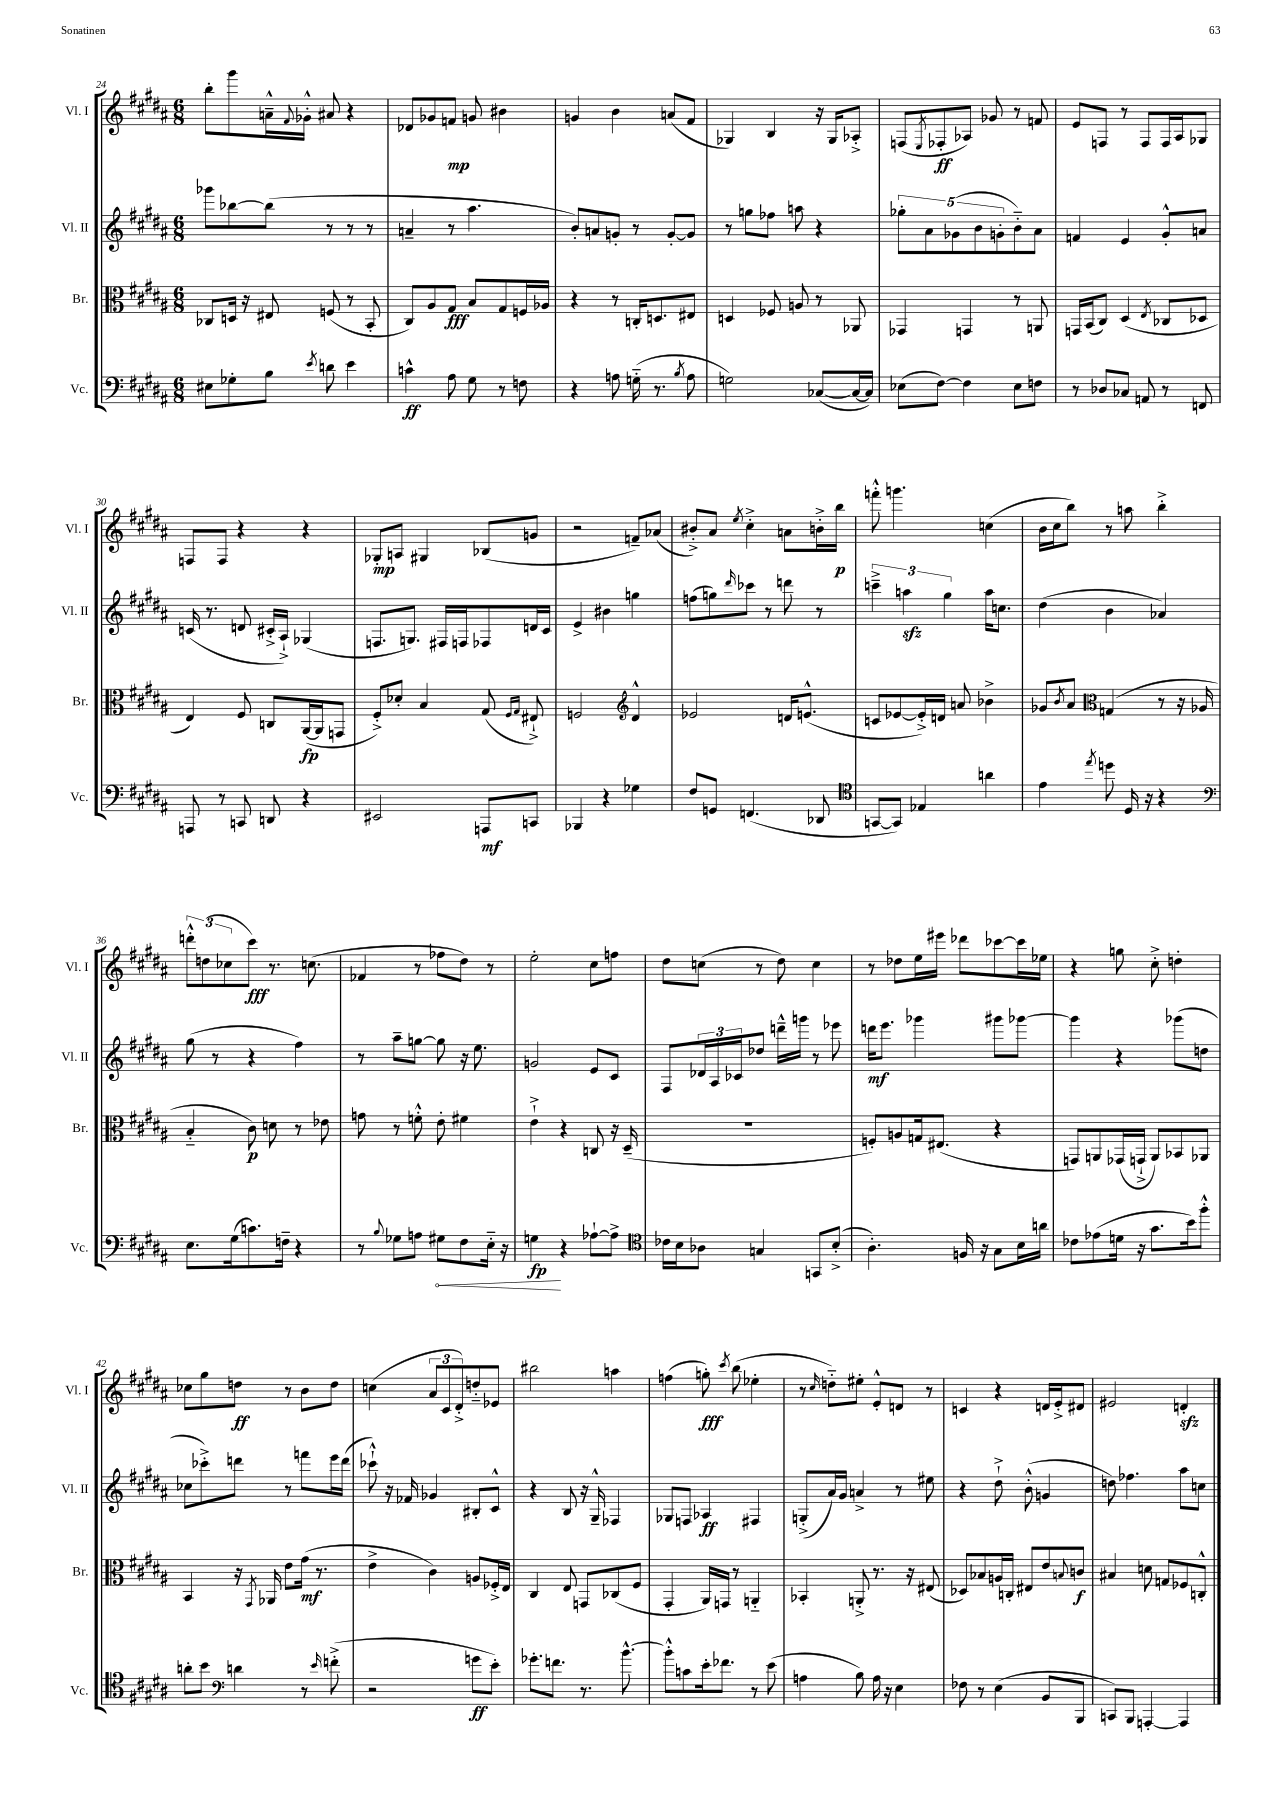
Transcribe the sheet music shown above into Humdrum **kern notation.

**kern	**dynam	**kern	**dynam	**kern	**dynam	**kern	**dynam
*part4	*part4	*part3	*part3	*part2	*part2	*part1	*part1
*staff4	*staff4	*staff3	*staff3	*staff2	*staff2	*staff1	*staff1
*I"Vc.	*	*I"Br.	*	*I"Vl. II	*	*I"Vl. I	*
*I'Vc.	*	*I'Br.	*	*I'Vl. II	*	*I'Vl. I	*
*clefF4	*	*clefC3	*	*clefG2	*	*clefG2	*
*k[f#c#g#d#a#]	*	*k[f#c#g#d#a#]	*	*k[f#c#g#d#a#]	*	*k[f#c#g#d#a#]	*
*M6/8	*	*M6/8	*	*M6/8	*	*M6/8	*
=24	=24	=24	=24	=24	=24	=24	=24
8E#X\L	.	8C-X/L	.	8ggg-X\L	.	8bb'\L	.
8G-X'\	.	16Dn/Jk	.	[8bb-X\	.	8ggg#\	.
.	.	16r	.	.	.	.	.
8B\J	.	8E#X/	.	(8bb-\J]	.	16an~^^\L	.
.	.	.	.	.	.	8qqf#/	.
.	.	.	.	.	.	16g-X'^^\JJ	.
8qe/	.	.	.	.	.	.	.
8dn\	.	(8Fn/	.	8r	.	8a#X/	.
4e\	.	8r	.	8r	.	4r	.
.	.	8BB'/	.	8r	.	.	.
=25	=25	=25	=25	=25	=25	=25	=25
4cn^^\	ff	8C#/L)	.	4an~/	.	8d-X/L	.
.	.	8A#/	.	.	.	8g-X/	.
8A#\	.	8G#/J	fff	8r	.	8fn/J	mp
8G#\	.	8B/L	.	4.aa#\	.	8gn/	.
8r	.	8G#/	.	.	.	4b#X\	.
8Fn\	.	16Fn/L	.	.	.	.	.
.	.	16A-X/JJ	.	.	.	.	.
=26	=26	=26	=26	=26	=26	=26	=26
4r	.	4r	.	8b'/L)	.	4gn/	.
.	.	.	.	8an/	.	.	.
8An\	.	8r	.	8gn'/J	.	4b\	.
(16Gn\	.	16Cn'/KL	.	8r	.	.	.
8.r	.	8.Dn/	.	.	.	.	.
.	.	.	.	[8g'/L	.	(8an/L	.
8qB/	.	.	.	.	.	.	.
8A\	.	8E#X/J	.	8g/J]	.	8f#/J	.
=27	=27	=27	=27	=27	=27	=27	=27
2Gn\)	.	4Dn/	.	8r	.	4G-X/)	.
.	.	.	.	8ggn\L	.	.	.
.	.	8F-X/	.	8ff-X\J	.	4B/	.
.	.	8An/	.	8aan\	.	.	.
([8C-X/L	.	8r	.	4r	.	16r	.
.	.	.	.	.	.	16G-/KL	.
16C-/L_	.	8AA-X/	.	.	.	8A-X'^/J	.
16C-/JJ])	.	.	.	.	.	.	.
=28	=28	=28	=28	=28	=28	=28	=28
(8E-X\L	.	4GG-X/	.	10gg-X'\L	.	(8Fn/L	.
.	.	.	.	10a#\	.	.	.
.	.	.	.	.	.	8qE/	.
[8F#\J)	.	.	.	.	.	8F-X'/	ff
.	.	.	.	(10g-X\	.	.	.
4F#\]	.	4GGn/	.	.	.	8A-X/J)	.
.	.	.	.	10b\	.	.	.
.	.	.	.	.	.	8g-X/	.
.	.	.	.	10gn'\	.	.	.
8E-\L	.	8r	.	8b\)	.	8r	.
8Fn\J	.	8AAn/	.	8a#\J	.	8fn/	.
=29	=29	=29	=29	=29	=29	=29	=29
8r	.	16GGn/LL	.	4fn/	.	8e/L	.
.	.	(16BB/J	.	.	.	.	.
8D-X/L	.	8C#/J)	.	.	.	8Fn/J	.
8C-X/J	.	(4D#/	.	4e/	.	8r	.
8AAn/	.	.	.	.	.	8F/L	.
.	.	8qE/	.	.	.	.	.
8r	.	8C-X/L	.	8g#'^^/L	.	16F/L	.
.	.	.	.	.	.	16A#/J	.
8FFn/	.	8D-X/J	.	8an/J	.	8G-X/J	.
!!LO:LB:g=z
=30	=30	=30	=30	=30	=30	=30	=30
8AAAn/	.	4E/)	.	(16cn/	.	8Fn/L	.
.	.	.	.	8.r	.	.	.
8r	.	.	.	.	.	8F/J	.
8CCn/	.	8F#/	.	8dn/	.	4r	.
8DDn/	.	8Cn/L	.	16c#X'^/LL	.	.	.
.	.	.	.	16A#`^/JJ)	.	.	.
4r	.	([16AA#/L	fp	(4G-X/	.	4r	.
.	.	16AA#/J]	.	.	.	.	.
.	.	8GGn/J	.	.	.	.	.
=31	=31	=31	=31	=31	=31	=31	=31
2EE#X/	.	8F#'^/L)	.	8.Fn/L	.	8G-X'/L	mp
.	.	8d-X'/J	.	.	.	8An/J	.
.	.	.	.	8.Gn/J)	.	.	.
.	.	4B/	.	.	.	4G#X/	.
.	.	.	.	16F#X/LL	.	.	.
.	.	.	.	16Fn/J	.	.	.
8AAAn/L	mf	(8G#/	.	8F-X/	.	(8B-X/L	.
.	.	16qqF#/LL	.	.	.	.	.
.	.	16qqG#/JJ	.	.	.	.	.
8CCn/J	.	8E#X`^/)	.	16dn/L	.	8gn/J	.
.	.	.	.	16c#/JJ	.	.	.
=32	=32	=32	=32	=32	=32	=32	=32
4BBB-X/	.	2Fn/	.	4e^/	.	2r	.
4r	.	.	.	4b#X\	.	.	.
*	*	*clefG2	*	*	*	*	*
4G-X\	.	4d#^^/	.	4ggn\	.	8fn~/L)	.
.	.	.	.	.	.	(8a-X/J	.
=33	=33	=33	=33	=33	=33	=33	=33
8F#/L	.	2e-X/	.	(8ffn\L	.	8b#X'^/L)	.
8GGn/J	.	.	.	8ggn\)	.	8a#/J	.
.	.	.	.	16qqddd#/	.	8qee/	.
(4.FFn/	.	.	.	8ccc-X\J	.	4cc#'^\	.
.	.	.	.	8r	.	.	.
.	.	16dn/KL	.	8dddn\	.	8an\L	.
.	.	(8.en^^/J	.	.	.	.	.
8DD-X/	.	.	.	8r	.	16bn'^\L	.
.	.	.	.	.	.	16bb\JJ	p
=34	=34	=34	=34	=34	=34	=34	=34
*clefC4	*	*	*	*	*	*	*
[8GGn/L	.	8cn/L	.	6cccn~^\	.	8fffn'^^\	.
8GG/J])	.	[8e-X/	.	.	.	4.gggn\	.
.	.	.	.	6aanzz\	.	.	.
4E-X/	.	16e-'^/L])	.	.	.	.	.
.	.	16dn/JJ	.	.	.	.	.
.	.	.	.	6gg#\	.	.	.
.	.	8an/	.	.	.	.	.
4an\	.	4b-X^\	.	16aa\KL	.	(4ccn\	.
.	.	.	.	8.ccn\J	.	.	.
=35	=35	=35	=35	=35	=35	=35	=35
4e\	.	8g-X/L	.	(4dd#\	.	16b\LL	.
.	.	.	.	.	.	16cc#\J	.
.	.	8qb/	.	.	.	.	.
.	.	8a#/J	.	.	.	8bb\J)	.
8qee/	.	.	.	.	.	.	.
*	*	*clefC3	*	*	*	*	*
8ddn\	.	(4Gn/	.	4b\	.	8r	.
16D#/	.	.	.	.	.	8aan\	.
16r	.	.	.	.	.	.	.
4r	.	8r	.	4a-X/)	.	4bb'^\	.
.	.	16r	.	.	.	.	.
.	.	16A-X/	.	.	.	.	.
!!LO:LB:g=z
=36	=36	=36	=36	=36	=36	=36	=36
*clefF4	*	*	*	*	*	*	*
8.E\L	.	4B/	.	(8gg#\	.	12dddn'^^\L	.
.	.	.	.	.	.	(12ddn\	.
.	.	.	.	8r	.	.	.
.	.	.	.	.	.	12cc-X\	.
(16G#\k	.	.	.	.	.	.	.
8.cn\)	.	8c#\)	p	4r	.	8ccc#\J)	fff
.	.	8dn\	.	.	.	8.r	.
16Fn~\Jk	.	.	.	.	.	.	.
4r	.	8r	.	4ff#\)	.	.	.
.	.	.	.	.	.	(8.ccn\	.
.	.	8e-X\	.	.	.	.	.
=37	=37	=37	=37	=37	=37	=37	=37
8r	.	8gn\	.	8r	.	4f-X/	.
8qqB/	.	.	.	.	.	.	.
8G-X\L	.	8r	.	8aa#~\L	.	.	.
8An\J	.	8fn'^^\	.	[8ggn\J	.	8r	.
!	!LO:HP:b	!	!	!	!	!	!
8G#X\L	<	8e'\	.	8gg\]	.	8ff-X\L	.
8F#\	.	4f#X\	.	16r	.	8dd#\J)	.
.	.	.	.	8.ee\	.	.	.
16E\Jk	.	.	.	.	.	8r	.
16r	.	.	.	.	.	.	.
=38	=38	=38	=38	=38	=38	=38	=38
4Gn\	fp	4e`^\	.	2gn/	.	2ee'\	.
4r	[	4r	.	.	.	.	.
[8A-X`\L	.	8Cn/	.	8e/L	.	8cc#\L	.
8A-^\J]	.	16r	.	8c#/J	.	8ffn\J	.
.	.	(16D#~/	.	.	.	.	.
=39	=39	=39	=39	=39	=39	=39	=39
*clefC4	*	*	*	*	*	*	*
16c-X\LL	.	2.r	.	8F#/L	.	8dd#\L	.
16B\J	.	.	.	.	.	.	.
8A-X\J	.	.	.	24d-X/L	.	(8ccn\J	.
.	.	.	.	24A#/	.	.	.
.	.	.	.	24c-X/J	.	.	.
4Gn/	.	.	.	8dd-X/J	.	8r	.
.	.	.	.	16dddn~^^\LL	.	8dd#\)	.
.	.	.	.	16gggn\JJ	.	.	.
8GGn/L	.	.	.	8r	.	4cc\	.
(8B'^/J	.	.	.	8eee-X\	.	.	.
=40	=40	=40	=40	=40	=40	=40	=40
4.A#'\)	.	8Fn'/L)	.	16dddn\KL	mf	8r	.
.	.	.	.	8.eee\J	.	.	.
.	.	8An/	.	.	.	8dd-X\L	.
.	.	16Gn/k	.	4ggg-X\	.	16ee\L	.
.	.	(8.E#X/J	.	.	.	16eee#X\JJ	.
16Fn/	.	.	.	.	.	8ddd-X\L	.
16r	.	.	.	.	.	.	.
8G#\L	.	4r	.	8ggg#X\L	.	[8ccc-X\	.
16B\L	.	.	.	[8ggg-X\J	.	16ccc-\L]	.
16an\JJ	.	.	.	.	.	16ee-X\JJ	.
=41	=41	=41	=41	=41	=41	=41	=41
8c-X\L	.	8GGn/L)	.	4ggg-\]	.	4r	.
(8e-X\	.	8AAn/	.	.	.	.	.
16dn\Jk	.	(16GG-X/L	.	4r	.	8ggn\	.
16r	.	16GGn`^/JJ	.	.	.	.	.
8.g#\L	.	8AA/L)	.	.	.	8cc#'^\	.
.	.	8BB-X/	.	(8ggg-X\L	.	4ddn'\	.
16b\k)	.	.	.	.	.	.	.
8ff#'^^\J	.	8AA-X/J	.	8ddn\J	.	.	.
!!LO:LB:g=z
=42	=42	=42	=42	=42	=42	=42	=42
8an'\L	.	4BB/	.	8cc-X\L	.	8cc-X\L	.
8b\J	.	.	.	8ccc-X'^\)	.	8gg#\	.
*clefF4	*	*	*	*	*	*	*
4dn\	.	16r	.	8dddn\J	.	8ddn\J	ff
.	.	8qGG#/	.	.	.	.	.
.	.	16AA-X/	.	.	.	.	.
.	.	8e\L	.	8r	.	8r	.
8r	.	(16g#\Jk	mf	8fffn\L	.	8b\L	.
.	.	8.r	.	.	.	.	.
16qqe/	.	.	.	.	.	.	.
(8fn'^\	.	.	.	16eee\L	.	8dd\J	.
.	.	.	.	(16ddd\JJ	.	.	.
=43	=43	=43	=43	=43	=43	=43	=43
2r	.	4e^\	.	8ccc-X`^^\)	.	(4ccn\	.
.	.	.	.	16r	.	.	.
.	.	.	.	16f-X/	.	.	.
.	.	4c#\)	.	4g-X/	.	12a#/L	.
.	.	.	.	.	.	12c#/	.
.	.	.	.	.	.	12d#'^/)	.
8gn\L	ff	8An/L	.	8B#X'/L	.	8ddn/	.
8e'\J)	.	16F-X'^/L	.	8c#^^/J	.	8e-X/J	.
.	.	16E/JJ	.	.	.	.	.
=44	=44	=44	=44	=44	=44	=44	=44
8.g-X'\L	.	4C#/	.	4r	.	2bb#X\	.
8.fn\J	.	.	.	.	.	.	.
.	.	8E/	.	8B/	.	.	.
8.r	.	8GGn/L	.	16r	.	.	.
.	.	.	.	16G#~^^/	.	.	.
.	.	(8C-X/	.	4F-X/	.	4aan\	.
[8.b^^\	.	.	.	.	.	.	.
.	.	8F#/J	.	.	.	.	.
=45	=45	=45	=45	=45	=45	=45	=45
8b'^^\L]	.	4GG#'/	.	8G-X/L	.	(4ffn\	.
8cn\	.	.	.	8Fn/J	.	.	.
16e'\k	.	16AA#/LL)	.	4A-X/	ff	8ggn'\)	fff
8.f-X\J	.	16GGn/JJ	.	.	.	.	.
.	.	.	.	.	.	8qccc#/	.
.	.	8r	.	.	.	(8bb\	.
8r	.	4AAn/	.	4F#X/	.	4ee-X'\	.
(8e\	.	.	.	.	.	.	.
=46	=46	=46	=46	=46	=46	=46	=46
4An\	.	4BB-X'/	.	(8Gn'^/L	.	8r	.
.	.	.	.	.	.	16qqcc#/	.
.	.	.	.	16a#/L)	.	8ddn\L)	.
.	.	.	.	16g#/JJ	.	.	.
8B\)	.	8AAn'^/	.	4an^/	.	8ee#X'\J	.
16A\	.	8.r	.	.	.	8e'^^/L	.
16r	.	.	.	.	.	.	.
4E\	.	.	.	8r	.	8dn/J	.
.	.	16r	.	.	.	.	.
.	.	(8E#X/	.	8ee#X\	.	8r	.
=47	=47	=47	=47	=47	=47	=47	=47
8F-X\	.	8D-X/L)	.	4r	.	4cn/	.
8r	.	8B-X/	.	.	.	.	.
(4E\	.	16An/L	.	8dd#`^\	.	4r	.
.	.	16Cn'/JJ	.	.	.	.	.
.	.	8E#X/L	.	(8b'^^\	.	.	.
8BB/L	.	8e/	.	4gn/	.	16dn/LL	.
.	.	.	.	.	.	16e'^/J	.
.	.	8qqBn/	.	.	.	.	.
8BBB/J	.	8cn/J	f	.	.	8d#X/J	.
=48	=48	=48	=48	=48	=48	=48	=48
8CCn/L)	.	4B#X/	.	8ddn\)	.	2e#X/	.
8BBB/J	.	.	.	4.ff-X\	.	.	.
[4AAAn'/	.	8dn\	.	.	.	.	.
.	.	8Gn/L	.	.	.	.	.
4AAA/]	.	8F-X/	.	8aa#\L	.	4dnzz'/	.
.	.	8Cn'^^/J	.	8ccn\J	.	.	.
==	==	==	==	==	==	==	==
*-	*-	*-	*-	*-	*-	*-	*-
